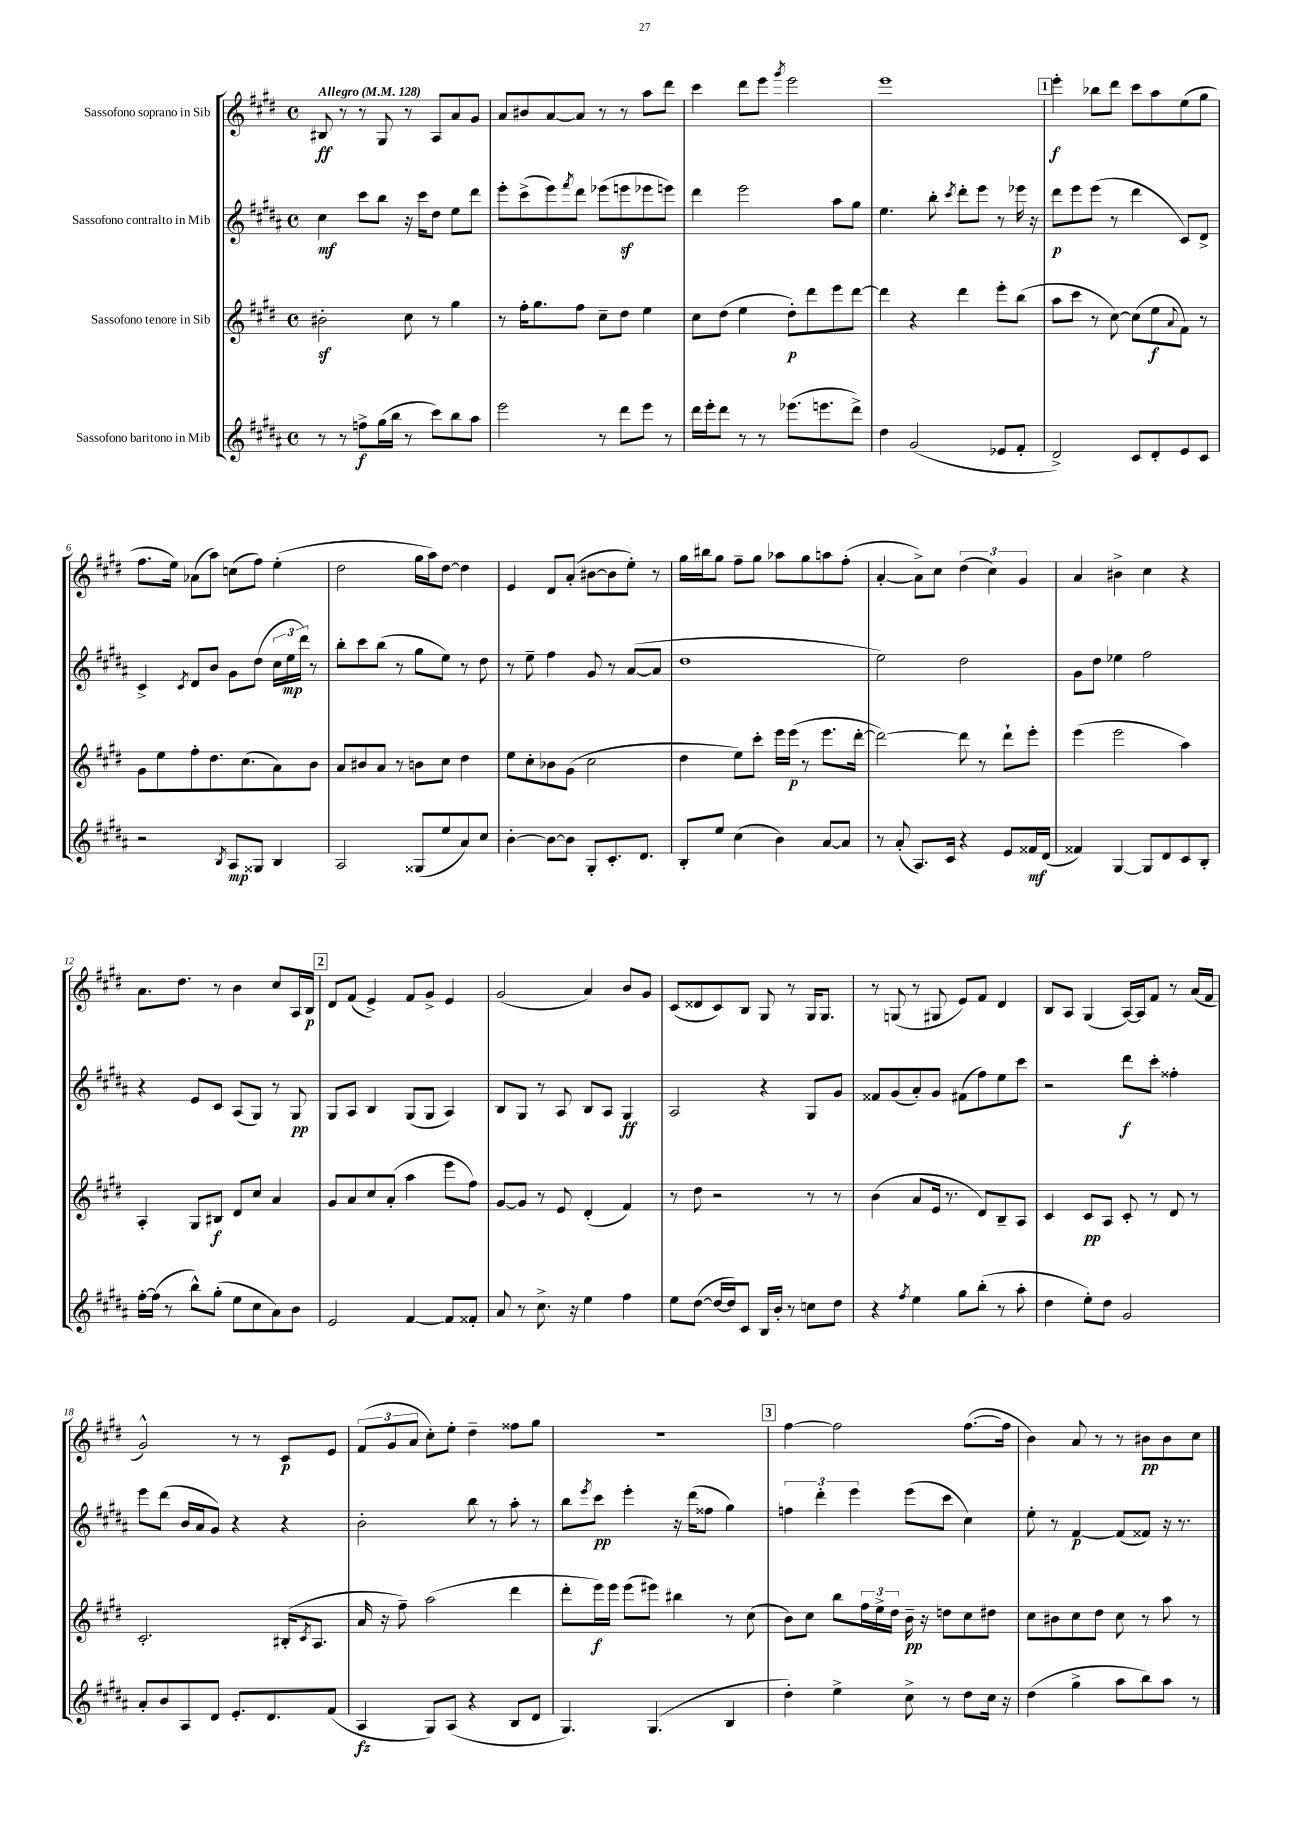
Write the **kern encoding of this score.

**kern	**dynam	**kern	**dynam	**kern	**dynam	**kern	**dynam
*part4	*part4	*part3	*part3	*part2	*part2	*part1	*part1
*staff4	*staff4	*staff3	*staff3	*staff2	*staff2	*staff1	*staff1
*I"Sassofono baritono in Mib	*	*I"Sassofono tenore in Sib	*	*I"Sassofono contralto in Mib	*	*I"Sassofono soprano in Sib	*
*clefG2	*	*clefG2	*	*clefG2	*	*clefG2	*
*k[f#c#g#d#a#]	*	*k[f#c#g#d#]	*	*k[f#c#g#d#a#]	*	*k[f#c#g#d#]	*
*M4/4	*	*M4/4	*	*M4/4	*	*M4/4	*
*met(c)	*	*met(c)	*	*met(c)	*	*met(c)	*
*MM128	*	*MM128	*	*MM128	*	*MM128	*
=1	=1	=1	=1	=1	=1	=1	=1
!	!	!	!	!	!	!LO:TX:a:B:t=Allegro	!
8r	.	2b#Xz'\	.	4cc#\	mf	8B#X/	ff
8r	.	.	.	.	.	8r	.
8ffn^\L	f	.	.	8ccc#\L	.	8r	.
(16gg#\L	.	.	.	8bb\J	.	8G#/	.
16bb\JJ	.	.	.	.	.	.	.
8r	.	8cc#\	.	16r	.	8r	.
.	.	.	.	16ccc#\KL	.	.	.
8ccc#\L)	.	8r	.	8dd#\J	.	8A/L	.
8bb\	.	4gg#\	.	8ee\L	.	8a/	.
8aa#\J	.	.	.	8ddd#\J	.	8g#/J	.
=2	=2	=2	=2	=2	=2	=2	=2
2eee\	.	8r	.	8eee'\L	.	8a/L	.
.	.	16ff#'\KL	.	(8ccc#^\	.	8b#X/	.
.	.	8.gg#\	.	.	.	.	.
.	.	.	.	8eee\)	.	[8a/	.
.	.	.	.	8qfff#/	.	.	.
.	.	8ff#\J	.	8ddd#\J	.	8a/J]	.
8r	.	8cc#~\L	.	(8eee-X\L	.	8r	.
8ddd#\L	.	8dd#\J	.	8eeenz\	.	8r	.
8eee\J	.	4ee\	.	8eee-X\	.	8aa\L	.
8r	.	.	.	8eeen\J)	.	8ddd#\J	.
=3	=3	=3	=3	=3	=3	=3	=3
16ddd#\LL	.	8cc#\L	.	4ddd#\	.	4ccc#\	.
16eee'\J	.	.	.	.	.	.	.
8ddd#\J	.	(8dd#\J	.	.	.	.	.
8r	.	4ee\	.	2eee\	.	8ddd#\L	.
8r	.	.	.	.	.	8eee\J	.
.	.	.	.	.	.	8qggg#/	.
(8.eee-X\L	.	8dd#'\L)	p	.	.	2eee\	.
.	.	8ddd#\	.	.	.	.	.
8.eeen\	.	.	.	.	.	.	.
.	.	8eee\	.	8aa#\L	.	.	.
8ddd#^\J)	.	[8ddd#\J	.	8gg#\J	.	.	.
=4	=4	=4	=4	=4	=4	=4	=4
4dd#\	.	4ddd#\]	.	4.ee\	.	1eee	.
(2g#/	.	4r	.	.	.	.	.
.	.	.	.	8bb'\	.	.	.
.	.	.	.	8qccc#/	.	.	.
.	.	4ddd#\	.	8ddd#'\L	.	.	.
.	.	.	.	8eee\J	.	.	.
8e-X/L	.	8eee'\L	.	8r	.	.	.
8f#'/J	.	(8bb\J	.	16eee-X\	.	.	.
.	.	.	.	16r	.	.	.
!!LO:REH:place=s1:t=1
=5	=5	=5	=5	=5	=5	=5	=5
2d#^/)	.	8aa\L	.	8ddd#\L	p	4eee'\	f
.	.	8ccc#\J	.	8eee\	.	.	.
.	.	8r	.	(8eee\J	.	8bb-X\L	.
.	.	[8cc#\)	.	8r	.	8ddd#\J	.
8c#/L	.	(8cc#\L]	.	4ddd#\	.	8ccc#\L	.
8d#'/	.	8ee\	f	.	.	8aa\	.
.	.	8qqa/	.	.	.	.	.
8e/	.	8f#\J)	.	8c#/L)	.	(8ee\	.
8c#/J	.	8r	.	8d#^/J	.	8gg#\J	.
!!LO:LB:g=z
=6	=6	=6	=6	=6	=6	=6	=6
2r	.	8g#\L	.	4c#^/	.	8.ff#\L	.
.	.	8ee\	.	.	.	.	.
.	.	.	.	.	.	16ee\Jk)	.
.	.	.	.	8qc#/	.	.	.
.	.	8ff#'\	.	8d#/L	.	(8a-X\L	.
.	.	8.dd#\	.	8b/J	.	8aa\J)	.
8qB/	.	.	.	.	.	.	.
8A#/L	mp	.	.	8g#\L	.	(8ccn\L	.
.	.	(8.cc#\	.	.	.	.	.
8G##X/J	.	.	.	(8dd#\J	.	8ff#\J)	.
4B/	.	8a\)	.	24cc#\LL	.	(4ee'\	.
.	.	.	.	24ee\	mp	.	.
.	.	.	.	24ddd#\JJ)	.	.	.
.	.	8b\J	.	8r	.	.	.
=7	=7	=7	=7	=7	=7	=7	=7
2A#/	.	8a/L	.	8bb'\L	.	2dd#\	.
.	.	8b#X/	.	8ccc#\	.	.	.
.	.	8a/J	.	(8bb\J	.	.	.
.	.	8r	.	8r	.	.	.
(8G##X/L	.	8bn\L	.	8gg#\L	.	16gg#\LL	.
.	.	.	.	.	.	16aa\J)	.
8ee/	.	8cc#\J	.	8ee\J)	.	[8dd#\J	.
8a#/)	.	4dd#\	.	8r	.	4dd#\]	.
8cc#/J	.	.	.	8dd#\	.	.	.
=8	=8	=8	=8	=8	=8	=8	=8
[4b'\	.	8ee\L	.	8r	.	4e/	.
.	.	8cc#'\	.	8ee~\	.	.	.
8b\L_	.	8b-X\	.	4ff#\	.	8d#/L	.
8b\J]	.	(8g#\J	.	.	.	(8a'/J	.
8G#'/L	.	2cc#\	.	8g#/	.	[8b#X\L	.
8.c#'/	.	.	.	8r	.	8b#\]	.
.	.	.	.	([8a#/L	.	8ee'\J)	.
8.d#/J	.	.	.	.	.	.	.
.	.	.	.	8a#/J]	.	8r	.
=9	=9	=9	=9	=9	=9	=9	=9
8B'/L	.	4dd#\	.	1dd#	.	16gg#\LL	.
.	.	.	.	.	.	16bb#X\J	.
8ee/J	.	.	.	.	.	8gg#\J	.
(4cc#\	.	8ee\L)	.	.	.	8ff#~\L	.
.	.	8ccc#'\J	.	.	.	8gg#\J	.
4b\)	.	16eee\LL	.	.	.	8aa-X\L	.
.	.	(16eee\JJ	p	.	.	.	.
.	.	8r	.	.	.	8gg#\	.
[8a#/L	.	8.eee\L	.	.	.	8aan\	.
8a#/J]	.	.	.	.	.	(8ff#'\J	.
.	.	[16ddd#'\Jk	.	.	.	.	.
=10	=10	=10	=10	=10	=10	=10	=10
8r	.	2ddd#\_)	.	2ee\)	.	[4a'/	.
(8a#'/	.	.	.	.	.	.	.
8.A#/L)	.	.	.	.	.	8a^\L])	.
.	.	.	.	.	.	8cc#\J	.
16c#/Jk	.	.	.	.	.	.	.
4r	.	8ddd#\]	.	2dd#\	.	(6dd#\	.
.	.	8r	.	.	.	.	.
.	.	.	.	.	.	6cc#\)	.
8e/L	.	8ddd#`\L	.	.	.	.	.
.	.	.	.	.	.	6g#/	.
16f##X/L	mf	8eee'\J	.	.	.	.	.
(16d#/JJ	.	.	.	.	.	.	.
=11	=11	=11	=11	=11	=11	=11	=11
4f##X/)	.	(4eee\	.	8g#\L	.	4a/	.
.	.	.	.	8dd#\J	.	.	.
[4G#/	.	2eee\	.	4ee-X\	.	4b#X^\	.
8G#/L]	.	.	.	2ff#\	.	4cc#\	.
8d#/	.	.	.	.	.	.	.
8c#/	.	4aa\)	.	.	.	4r	.
8B'/J	.	.	.	.	.	.	.
!!LO:LB:g=z
=12	=12	=12	=12	=12	=12	=12	=12
[16ff#'\LL	.	4A'/	.	4r	.	8.a\L	.
(16ff#\JJ]	.	.	.	.	.	.	.
8r	.	.	.	.	.	.	.
.	.	.	.	.	.	8.dd#\J	.
8bb^^\L)	.	8G#/L	.	8e/L	.	.	.
(8gg#'\J	.	8B#X/J	f	8c#/J	.	8r	.
8ee\L	.	8d#/L	.	(8A#/L	.	4b\	.
8cc#\	.	8cc#/J	.	8G#/J)	.	.	.
8a#\)	.	4a/	.	8r	.	8cc#/L	.
8b\J	.	.	.	8G#/	pp	16A/L	.
.	.	.	.	.	.	16B/JJ	p
!!LO:REH:place=s1:t=2
=13	=13	=13	=13	=13	=13	=13	=13
2e/	.	8g#/L	.	8G#/L	.	8d#/L	.
.	.	8a/	.	8A#/J	.	(8f#/J	.
.	.	8cc#/	.	4B/	.	4e^/)	.
.	.	(8a'/J	.	.	.	.	.
[4f#/	.	4aa\	.	(8G#/L	.	8f#/L	.
.	.	.	.	8G#/J	.	8g#^/J	.
8f#/L]	.	8eee\L	.	4A#/)	.	4e/	.
8f##X'/J	.	8ff#\J)	.	.	.	.	.
=14	=14	=14	=14	=14	=14	=14	=14
8a#/	.	[8g#/L	.	8B/L	.	(2g#/	.
8r	.	8g#/J]	.	8G#/J	.	.	.
8.cc#^\	.	8r	.	8r	.	.	.
.	.	8e/	.	8A#/	.	.	.
16r	.	.	.	.	.	.	.
4ee\	.	(4d#'/	.	8B/L	.	4a/)	.
.	.	.	.	8A#/J	.	.	.
4ff#\	.	4f#/)	.	4G#/	ff	8b/L	.
.	.	.	.	.	.	8g#/J	.
=15	=15	=15	=15	=15	=15	=15	=15
8ee\L	.	8r	.	2A#/	.	(8c#/L	.
([8dd#\J	.	8dd#\	.	.	.	8d##X/	.
16dd#/LL_	.	2r	.	.	.	8c#/)	.
16dd#/J])	.	.	.	.	.	.	.
8c#/J	.	.	.	.	.	8B/J	.
16B/LL	.	.	.	4r	.	8G#/	.
16b'/JJ	.	.	.	.	.	.	.
8r	.	.	.	.	.	8r	.
8ccn\L	.	8r	.	8G#/L	.	16G#/KL	.
.	.	.	.	.	.	8.G#/J	.
8dd#\J	.	8r	.	8g#/J	.	.	.
=16	=16	=16	=16	=16	=16	=16	=16
4r	.	(4b\	.	8f##X/L	.	8r	.
.	.	.	.	(8g#/	.	(8Gn/	.
8qff#/	.	.	.	.	.	.	.
4ee\	.	8a/L	.	8a#'/)	.	8r	.
.	.	16e/Jk	.	8g#/J	.	8G#X/	.
.	.	8.r	.	.	.	.	.
8gg#\L	.	.	.	(8f#X\L	.	8e/L)	.
(8bb'\J	.	8d#/L)	.	8ff#\)	.	8f#/J	.
8r	.	8B~/	.	8ee\	.	4d#/	.
8aa#'\	.	8A/J	.	8ccc#\J	.	.	.
=17	=17	=17	=17	=17	=17	=17	=17
4dd#\	.	4c#/	.	2r	.	8B/L	.
.	.	.	.	.	.	8A/J	.
8ee'\L)	.	8c#/L	pp	.	.	(4G#/	.
8dd#\J	.	8A/J	.	.	.	.	.
2g#/	.	8c#'/	.	8ddd#\L	f	[16A/LL)	.
.	.	.	.	.	.	16A/J]	.
.	.	8r	.	8ccc#'\J	.	8f#/J	.
.	.	8d#/	.	4ff##X'\	.	8r	.
.	.	8r	.	.	.	(16a/LL	.
.	.	.	.	.	.	16f#/JJ	.
!!LO:LB:g=z
=18	=18	=18	=18	=18	=18	=18	=18
8a#'/L	.	2.c#'/	.	8eee\L	.	2g#^^/)	.
8b/	.	.	.	(8ddd#\J	.	.	.
8A#/	.	.	.	16b/LL	.	.	.
.	.	.	.	16a#/J	.	.	.
8d#/J	.	.	.	8g#/J)	.	.	.
8.e'/L	.	.	.	4r	.	8r	.
.	.	.	.	.	.	8r	.
8.d#/	.	.	.	.	.	.	.
.	.	(16B#X'/KL	.	4r	.	8c#/L	p
.	.	8qc#/	.	.	.	.	.
.	.	8.A/J	.	.	.	.	.
(8f#/J	.	.	.	.	.	8e/J	.
=19	=19	=19	=19	=19	=19	=19	=19
4A#/	fz	16a/	.	2b'\	.	(12f#/L	.
.	.	16r	.	.	.	.	.
.	.	.	.	.	.	12g#/	.
.	.	8ff#~\)	.	.	.	.	.
.	.	.	.	.	.	12a/J	.
8G#/L)	.	(2aa\	.	.	.	8cc#'\L)	.
(8A#/J	.	.	.	.	.	8ee'\J	.
4r	.	.	.	8bb\	.	4dd#~\	.
.	.	.	.	8r	.	.	.
8B/L	.	4ddd#\	.	8aa#'\	.	8ff##X\L	.
8d#/J	.	.	.	8r	.	8gg#\J	.
=20	=20	=20	=20	=20	=20	=20	=20
4.G#/)	.	8ddd#'\L	.	8bb\L	.	1r	.
.	.	.	.	8qeee/	.	.	.
.	.	16eee\L)	f	8ccc#\J	pp	.	.
.	.	16eee\JJ	.	.	.	.	.
.	.	(8eee\L	.	4eee'\	.	.	.
(4.G#/	.	8eee#X\J)	.	.	.	.	.
.	.	4bb#X\	.	16r	.	.	.
.	.	.	.	(16ddd#\KL	.	.	.
.	.	.	.	8ff##X\J	.	.	.
4B/	.	8r	.	4gg#\)	.	.	.
.	.	(8cc#\	.	.	.	.	.
!!LO:REH:place=s1:t=3
=21	=21	=21	=21	=21	=21	=21	=21
4dd#'\)	.	8b\L)	.	6ffn\	.	[4ff#\	.
.	.	8cc#\J	.	.	.	.	.
.	.	.	.	6ddd#'\	.	.	.
4ee^\	.	8bb\L	.	.	.	2ff#\]	.
.	.	.	.	6eee\	.	.	.
.	.	24ff#\L	.	.	.	.	.
.	.	24ee^\	.	.	.	.	.
.	.	24dd#\JJ	.	.	.	.	.
8cc#^\	.	16b~\	pp	(8eee\L	.	.	.
.	.	16r	.	.	.	.	.
8r	.	8ddn\L	.	8ccc#\J	.	.	.
8dd#\L	.	8cc#\	.	4cc#\)	.	([8.ff#\L	.
16cc#\Jk	.	8dd#X\J	.	.	.	.	.
16r	.	.	.	.	.	16ff#\Jk]	.
=22	=22	=22	=22	=22	=22	=22	=22
(4dd#\	.	8cc#\L	.	8ee'\	.	4b\)	.
.	.	8b#X\	.	8r	.	.	.
4gg#^\	.	8cc#\	.	[4f#/	p	8a/	.
.	.	8dd#\J	.	.	.	8r	.
8aa#\L	.	8cc#\	.	(8f#/L]	.	8r	.
8bb\)	.	8r	.	8f##X/J)	.	8b#X\L	pp
8aa#\J	.	8aa\	.	16r	.	8b#\	.
.	.	.	.	8.r	.	.	.
8r	.	8r	.	.	.	8cc#\J	.
==	==	==	==	==	==	==	==
*-	*-	*-	*-	*-	*-	*-	*-
